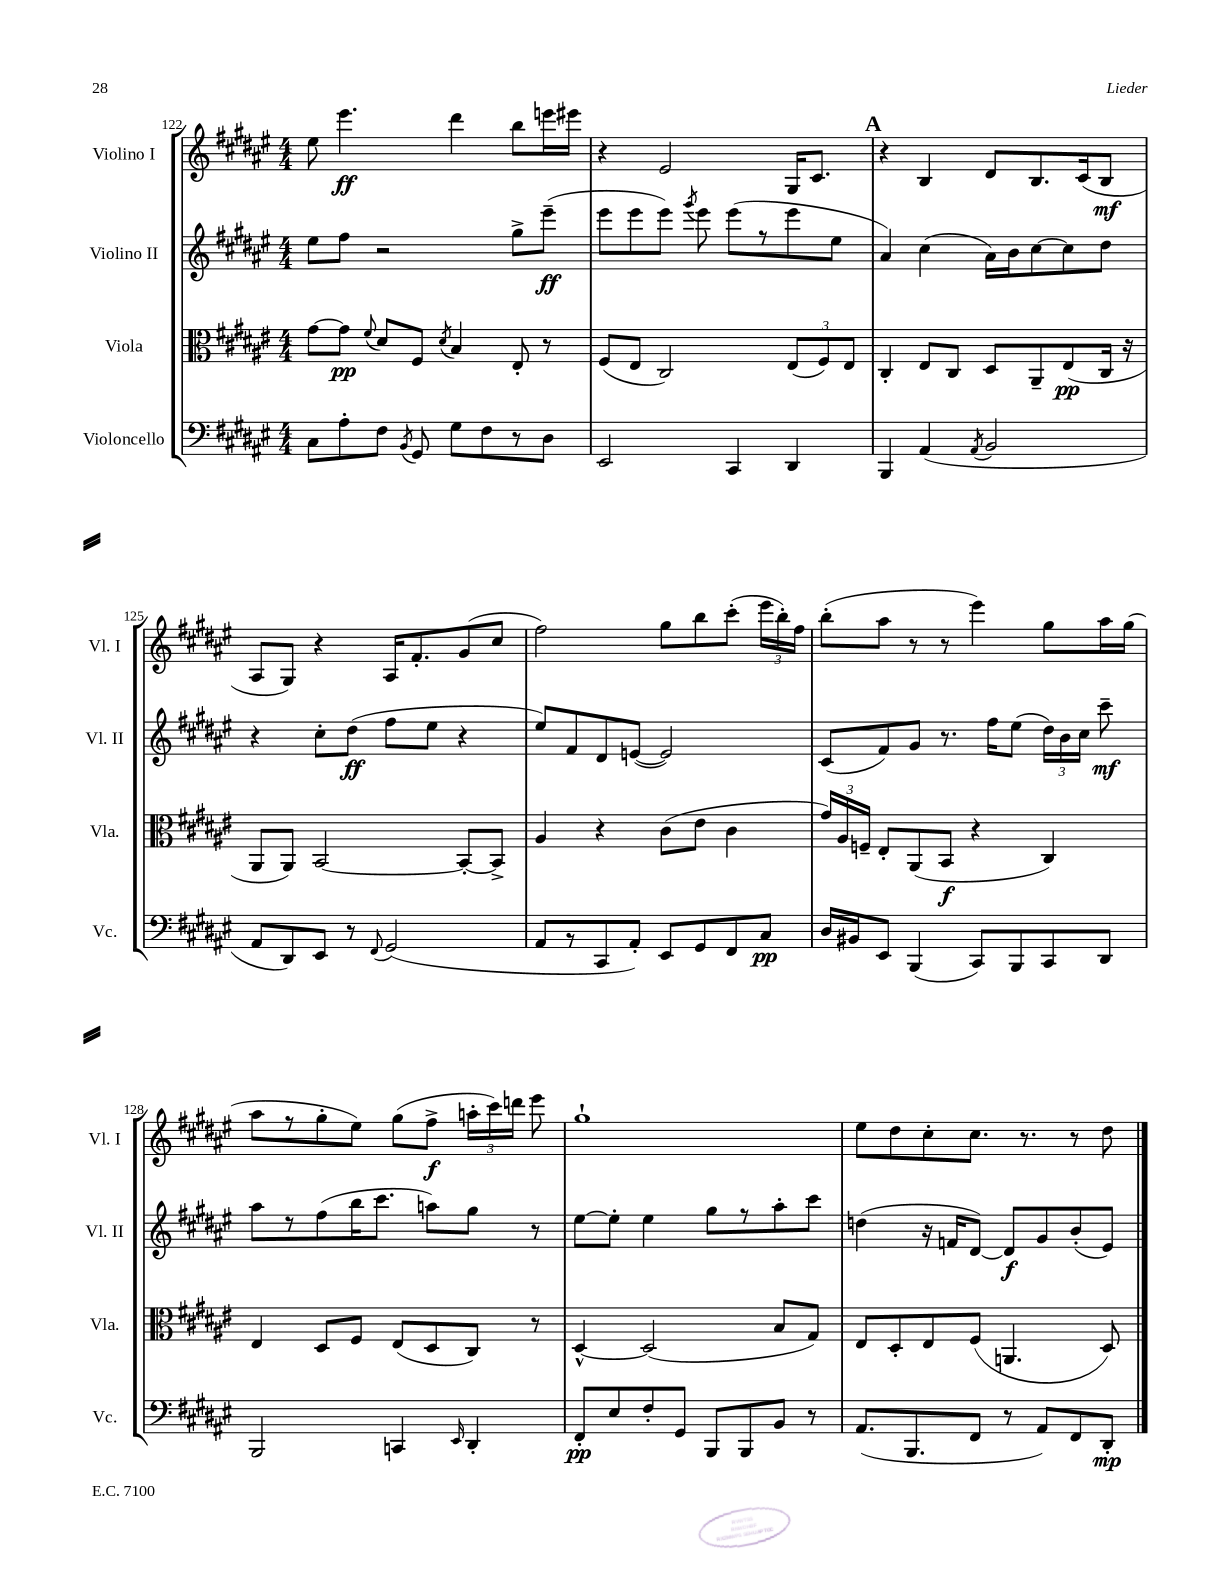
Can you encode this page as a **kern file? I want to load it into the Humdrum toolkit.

**kern	**kern	**kern	**kern
*staff4	*staff3	*staff2	*staff1
*clefF4	*clefC3	*clefG2	*clefG2
*k[f#c#g#d#a#e#]	*k[f#c#g#d#a#e#]	*k[f#c#g#d#a#e#]	*k[f#c#g#d#a#e#]
*M4/4	*M4/4	*M4/4	*M4/4
8C#\L	[8g#\L	8ee#\L	8ee#\
8A#'\	8g#\]J	8ff#\J	4.eee#\
.	8qqf#/	.	.
8F#\J	8d#/L	2r	.
8qBB/	.	.	.
8GG#/	8F#/J	.	.
.	8qd#/	.	.
8G#\L	4B/	.	4ddd#\
8F#\	.	.	.
8r	8E#'/	8gg#^\L	8bb\L
8D#\J	8r	(8eee#~\J	16eee\L
.	.	.	16eee#\JJ
=	=	=	=
2EE#/	(8F#/L	8eee#\L	4r
.	8E#/J	8eee#\	.
.	2C#/)	8eee#\J)	2e#/
.	.	8qggg#/	.
.	.	8eee#\	.
4CC#/	.	(8eee#\L	.
.	.	8r	.
4DD#/	(12E#/L	8eee#\	16G#/LK
.	.	.	8.c#/J
.	12F#/)	.	.
.	.	8ee#\J	.
.	12E#/J	.	.
=	=	=	=
4BBB/	4C#'/	4a#/)	4r
(4AA#/	8E#/L	(4cc#\	4B/
.	8C#/J	.	.
8qAA#/	.	.	.
2BB/	8D#/L	16a#\LL)	8d#/L
.	.	16b\J	.
.	8AA#~/	[8cc#\	8.B/
.	(8E#/	8cc#\]	.
.	.	.	(16c#/k
.	16C#/Jk	8dd#\J	8B/J
.	16r	.	.
=	=	=	=
8AA#/L	8AA#/L	4r	8A#/L
8DD#/)	8AA#/J)	.	8G#/J)
8EE#/J	[2BB/	8cc#'\L	4r
8r	.	(8dd#\J	.
8qqFF#/	.	.	.
(2GG#/	.	8ff#\L	16A#/LK
.	.	.	8.f#'/
.	.	8ee#\J	.
.	8BB'/_L	4r	(8g#/
.	8BB^/]J	.	8cc#/J
=	=	=	=
8AA#/L	4A#/	8ee#/L)	2ff#\)
8r	.	8f#/	.
8CC#/	4r	8d#/	.
8AA#'/J)	.	([8e/J	.
8EE#/L	(8c#\L	2e/])	8gg#\L
8GG#/	8e#\J	.	8bb\
8FF#/	4c#\	.	(8ccc#'\J
8C#/J	.	.	24eee#\LL
.	.	.	24bb'\)
.	.	.	24ff#\JJ
=	=	=	=
16D#/LL	24g#/LL)	(8c#/L	(8bb'\L
.	24A#/	.	.
16BB#/J	.	.	.
.	24F~/JJ	.	.
8EE#/J	8E#'/L	8f#/)	8aa#\J
(4BBB/	(8AA#/	8g#/J	8r
.	8BB/J	8.r	8r
8CC#/L)	4r	.	4eee#\)
.	.	16ff#\LK	.
8BBB/	.	(8ee#\J	.
8CC#/	4C#/)	24dd#\LL)	8gg#\L
.	.	24b\	.
.	.	24cc#\JJ	.
8DD#/J	.	8ccc#~\	16aa#\L
.	.	.	(16gg#\JJ
=	=	=	=
2BBB/	4E#/	8aa#\L	8aa#\L
.	.	8r	8r
.	8D#/L	(8ff#\	8gg#'\
.	8F#/J	16bb\K	8ee#\J)
.	.	8.ccc#\J	.
4CC/	(8E#/L	.	(8gg#\L
.	8D#/	8aa\L)	8ff#^\J
16qqEE#/	.	.	.
4DD#'/	8C#/J)	8gg#\J	24aa'\LL
.	.	.	24ccc#\)
.	.	.	24ddd\JJ
.	8r	8r	8eee#\
=	=	=	=
8FF#'/L	[4D#^^/	[8ee#\L	1gg#`
8E#/	.	8ee#'\]J	.
8F#'/	(2D#/]	4ee#\	.
8GG#/J	.	.	.
8BBB/L	.	8gg#\L	.
8BBB/	.	8r	.
8BB/J	8B/L	8aa#'\	.
8r	8G#/J)	8ccc#\J	.
=	=	=	=
(8.AA#/L	8E#/L	(4dd\	8ee#\L
.	8D#'/	.	8dd#\
8.BBB/	.	.	.
.	8E#/	16r	8cc#'\
.	.	16f/LK	.
8FF#/J	(8F#/J	[8d#/J)	8.cc#\J
8r	4.AA/	8d#/]L	.
.	.	.	8.r
8AA#/L)	.	8g#/	.
8FF#/	.	(8b'/	8r
8DD#'/J	8D#/)	8e#/J)	8dd#\
==	==	==	==
*-	*-	*-	*-
